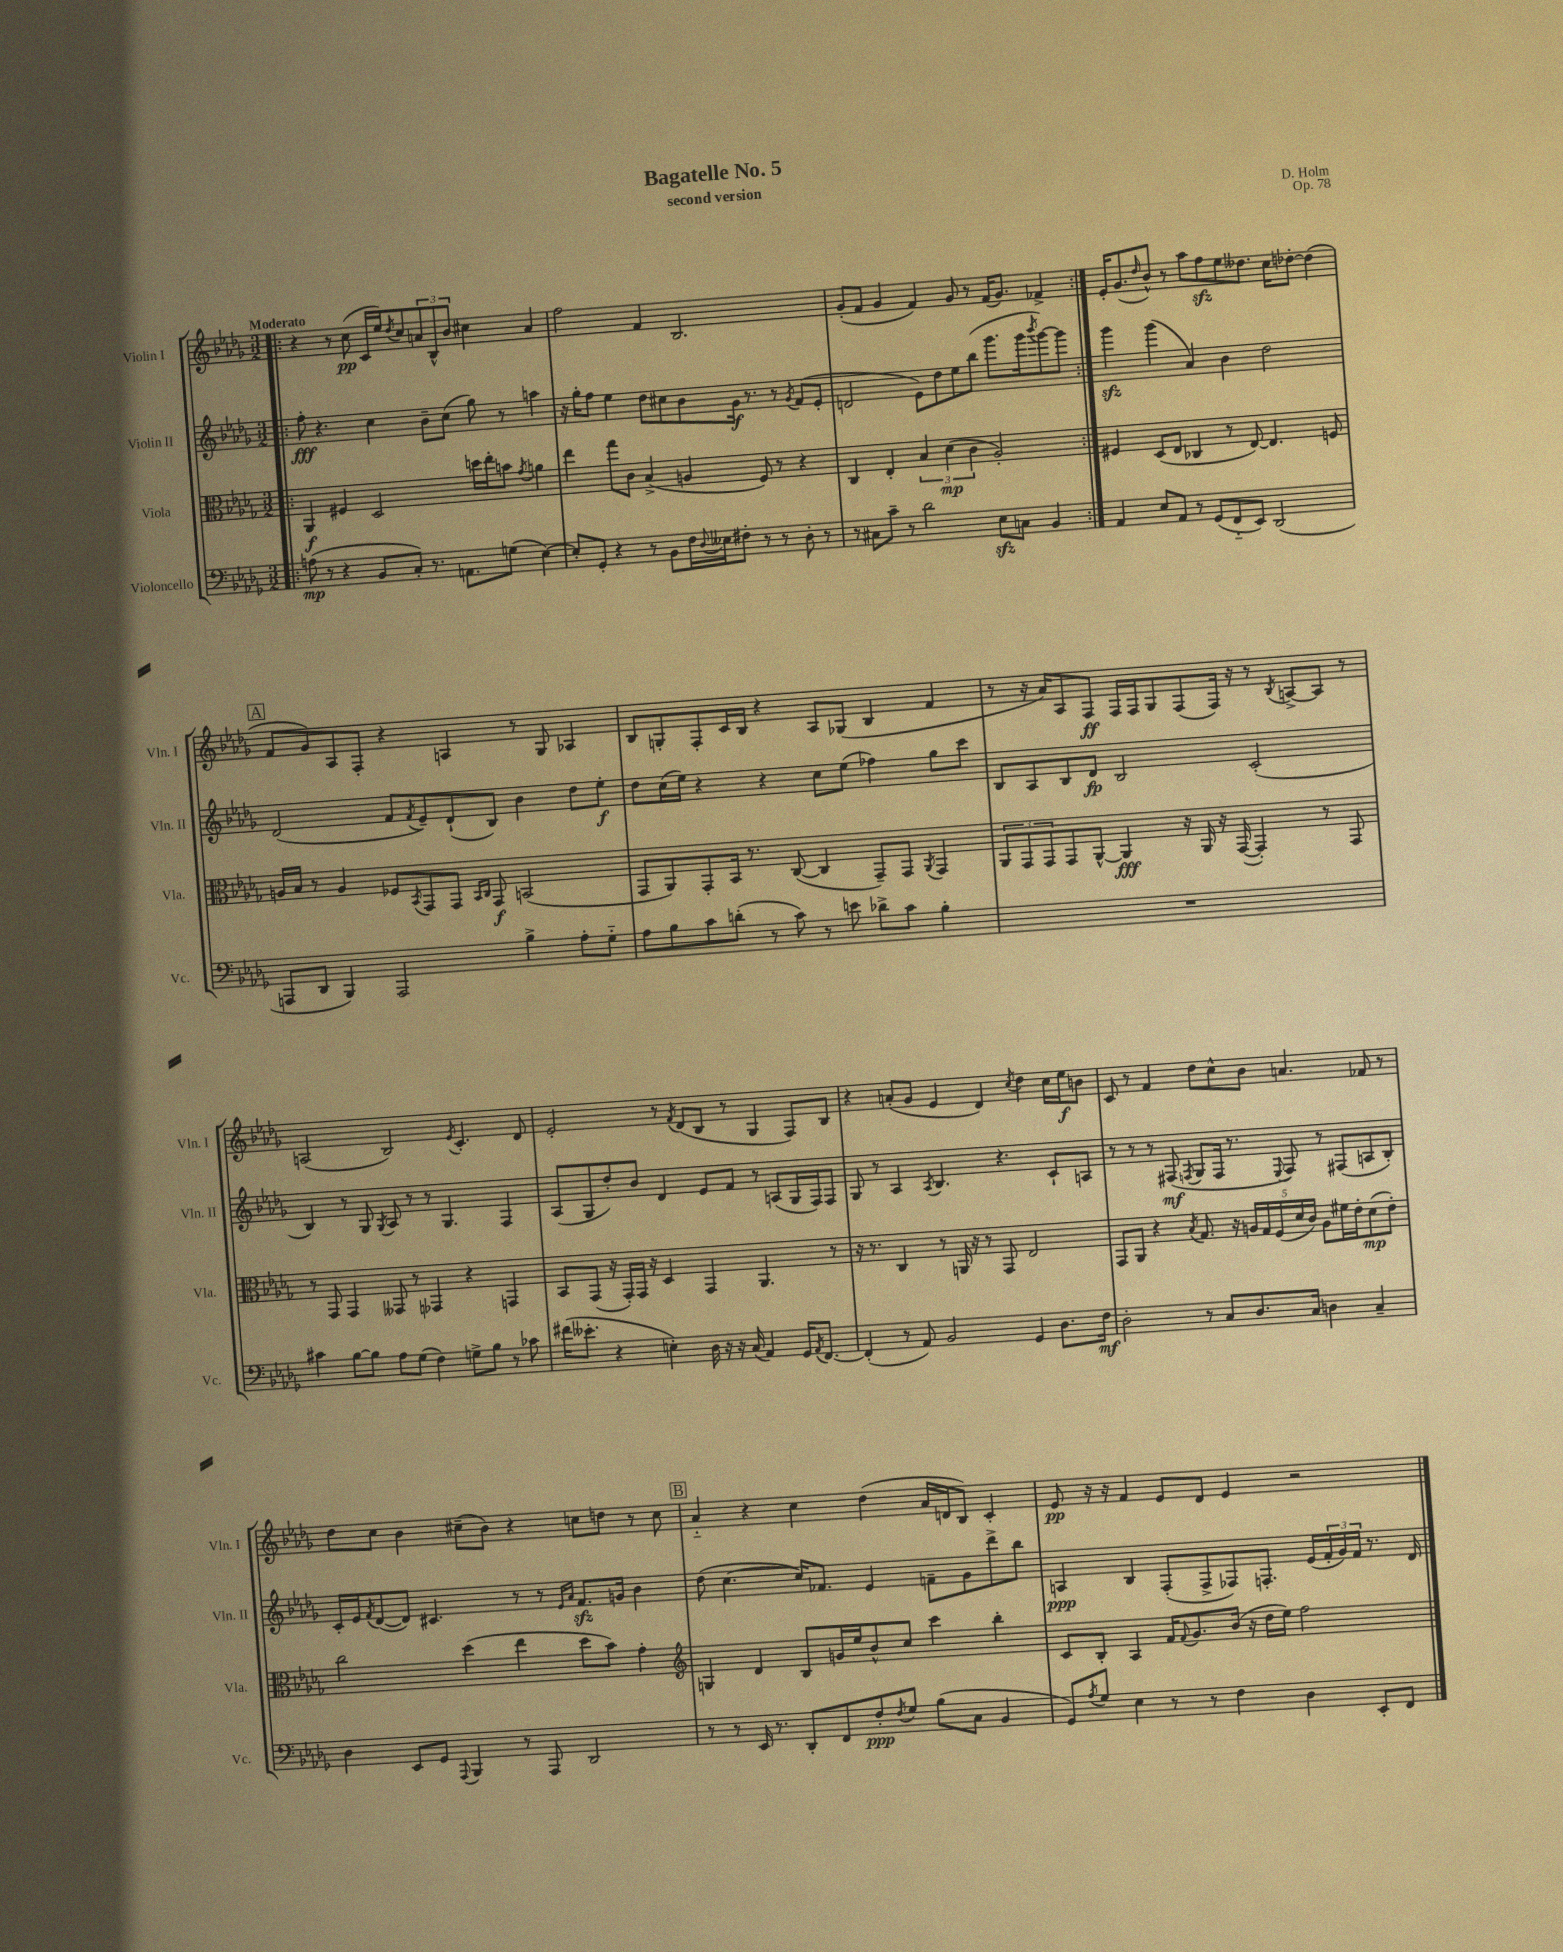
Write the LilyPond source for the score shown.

\header { title = "Bagatelle No. 5" composer = "D. Holm" subtitle = "second version" opus = "Op. 78" }
<<
\new StaffGroup <<
\new Staff = "s0" \with { instrumentName = "Violin I" shortInstrumentName = "Vln. I" } {
    \clef treble \key des \major \numericTimeSignature \time 3/2 \tempo "Moderato"
    \repeat volta 2 { \bar ".|:" r4 r8 c''8\pp( c'16 ees''16) \acciaccatura { des''8 } c''8 \tuplet 3/2 { a'8 bes8-^ bes'8 } cis''4 a'4 |
    f''2 f'4 bes2. |
    ges'8-.( f'8 ges'4 f'4) ges'8 r8 f'16( ges'8.) fes'4-> | }
    ees'16-. ges'8.( \grace { des''16 } bes'8-^) r8 aes''8 f''8\sfz ees''8 deses''8. c''16 des''8~-. des''4( |
    \mark \markup { \box "A" } f'8 ges'8) aes8 f8-. r4 a4 r8 ges8 aes4 |
    bes8 g8-. f8-. c'16 bes16 r4 aes8 ges8( bes4 f'4 |
    r8 r16 aes'16) aes8 f8\ff f16 f16 ges8 f8( f16) r16 r8 \acciaccatura { bes8 } a8~-> a8 r8 |
    a2( bes2) \acciaccatura { ees'8 } c'4.-. des'8 |
    ees'2-. r8 \acciaccatura { f'8 } des'8( bes8 r8 ges4 f8) bes8 |
    r4 a'8-.( ges'8 ees'4 des'4) \acciaccatura { c''8 } des''4 c''16 ees''16\f b'8 |
    c'8 r8 f'4 des''8 c''8-^ bes'8 a'4. fes'8 r8 |
    des''8 c''8 bes'4 cis''8--( bes'8) r4 c''8 d''8 r8 c''8 |
    \mark \markup { \box "B" } aes'4-_ r4 c''4 des''4( aes'16 d'16 bes8) c'4-. |
    ees'8\pp r16 r16 f'4 ees'8 des'8 ees'4 r2 \bar "|." |
}
\new Staff = "s1" \with { instrumentName = "Violin II" shortInstrumentName = "Vln. II" } {
    \clef treble \key des \major \numericTimeSignature \time 3/2
    \repeat volta 2 { \bar ".|:" f''8-.\fff r4. c''4 bes'8-- c''8( ges''8) r8 a''4 |
    r16 ges''16-. f''8 ees''4 des''8 cis''8 bes'8 ges'16\f r8. r8 \acciaccatura { ges'8 } f'8( ees'8-. |
    d'2 ees'8) des''8 ees''8 bes''8( ges'''8. ges'''16 \acciaccatura { bes'''8 } ges'''8~) ges'''8 | }
    ges'''4\sfz ges'''4( aes'4) bes'4 des''2 |
    \mark \markup { \box "A" } des'2( f'8 \acciaccatura { f'8 } ees'8--) des'8-!( bes8) bes'4 des''8 ees''8-.\f |
    des''8 c''16( ees''16) r4 r4 c''8 ees''8( fes''4) ges''8 c'''8 |
    bes8 aes8 bes8 des'8\fp bes2 c'2-.( |
    bes4) r8 ges8 \acciaccatura { ges8 } aes8 r8 r8 ges4. f4 |
    aes8( ges8 des''8-.) bes'8 des'4 ees'8 f'8 r8 a8( ges16 f16) f8 |
    ges8 r8 aes4 \acciaccatura { aes8 } bes4. r4. c'8-! a8 |
    r8 r8 r8 fis8\mf( \acciaccatura { f8 } ges8 f16 r8. \appoggiatura { ees8 } f8) r8 fis8( a8 bes8-.) |
    c'16-. ees'16 \acciaccatura { f'8 } des'8~( des'8) cis'4. r8 r8 \grace { ees'16 aes'16 } f'8.\sfz g'16 bes'4 |
    \mark \markup { \box "B" } des''8( c''4.~ c''16) fes'8. ees'4 f'8-- ges'8 des'''8-> bes''8 |
    a4\ppp bes4 f8-.( f8-> fes8) f8.-. ees'16( \tuplet 3/2 { f'16-. ges'16) f'16 } r8. des'16 \bar "|." |
}
\new Staff = "s2" \with { instrumentName = "Viola" shortInstrumentName = "Vla." } {
    \clef alto \key des \major \numericTimeSignature \time 3/2
    \repeat volta 2 { \bar ".|:" aes,4\f fis4 des2 d''16 ees''16-. b'8 \acciaccatura { ges'8 } a'4 |
    ees''4 ges''8 c'8 bes4->( a4 f8) r8 r4 |
    c4 ees4-. \tuplet 3/2 { bes4 des'4\mp( c'4 } aes2-.) | }
    fis4 des8( ees8 ces4 r8 ees8~) ees4. f8 |
    \mark \markup { \box "A" } a16 bes16 r8 a4 fes8 \acciaccatura { bes,8 } ges,8 ges,8 \grace { bes,16 c16 } ges,8\f b,2( |
    ges,8 aes,8) ges,8-. bes,16 r8. c8~( c4 ges,8--) ges,8 \acciaccatura { aes,8 } ges,4 |
    \tuplet 3/2 { aes,8 ges,8 ges,8 } ges,8 aes,8~-^ aes,4\fff r16 aes,16 r16 ges,16~( ges,4-.) r8 ges,8 |
    r8 ges,8 ges,4 geses,8 r8 ges,4 r4 g,4 |
    bes,8 ges,8( r16 ges,16-.) ges,16 r16 des4 ges,4 aes,4. r8 |
    r16 r8. c4 r8 a,16 r16 r8 ges,8 ees2 |
    ges,8 aes,8 r4 \acciaccatura { bes8 } ges8. r16 \tuplet 5/4 { a16 ges16 f16( des'16 c'16) } a8 fis'16 ees'16-. des'8\mp( ees'8-.) |
    c''2 des''4( ees''4 des''8 bes'8) ges'4-. |
    \mark \markup { \box "B" } \clef treble g4 des'4 bes8 g'16 ees''16 bes'8-^ c''8 c'''4 bes''4-. |
    c'8 bes8-. aes4 f'16 \appoggiatura { f'8 } ges'8. bes'16( r16 des''16 ees''16) f''2 \bar "|." |
}
\new Staff = "s3" \with { instrumentName = "Violoncello" shortInstrumentName = "Vc." } {
    \clef bass \key des \major \numericTimeSignature \time 3/2
    \repeat volta 2 { \bar ".|:" a8\mp( r8 r4 bes,8 c8-.) r8. a,8. g8( ees4~) |
    ees8-. ges,8-. r4 r8 bes,8 f16 \appoggiatura { des8 } eeses16 fis8-. r8 r8 des8-. r8 |
    r8 cis8 c'8-- r8 des'2 ees8\sfz c8 bes,4 | }
    aes,4 ees8 aes,8 r8 ges,8( f,8-_ ees,8) des,2( |
    \mark \markup { \box "A" } a,,8 des,8 bes,,4) a,,2 bes4-> aes8-. ges8-_ |
    aes8 bes8 c'8 d'8-.( r8 c'8) r8 e'8 des'8-> c'8 bes4-. |
    R1. |
    cis'4 bes8~ bes8 aes8 ges8( f4) g8-> bes8 r8 ces'8 |
    fis'16( eeses'8.-. r4 e4-.) des16 r16 r16 c16( aes,4) ges,16 \acciaccatura { aes,8 } f,8.~ |
    f,4-.( r8 aes,8) bes,2 ges,4 des8. f16\mf |
    des2-. r8 c8 des8. c16 d4 c4-- |
    des4 ees,8 ges,8 \appoggiatura { aes,,8 } bes,,4 r8 aes,,8 des,2 |
    \mark \markup { \box "B" } r8 r8 ees,16 r8. des,8-. f,8 f8-.\ppp \acciaccatura { f8 } ges8 bes8( c8 bes,4 |
    ges,8) \acciaccatura { aes8 } ges8 ees4 r8 r8 f4 des4 ees,8-. f,8 \bar "|." |
}
>>
>>
\layout { \context { \Score \remove "Bar_number_engraver" } }
